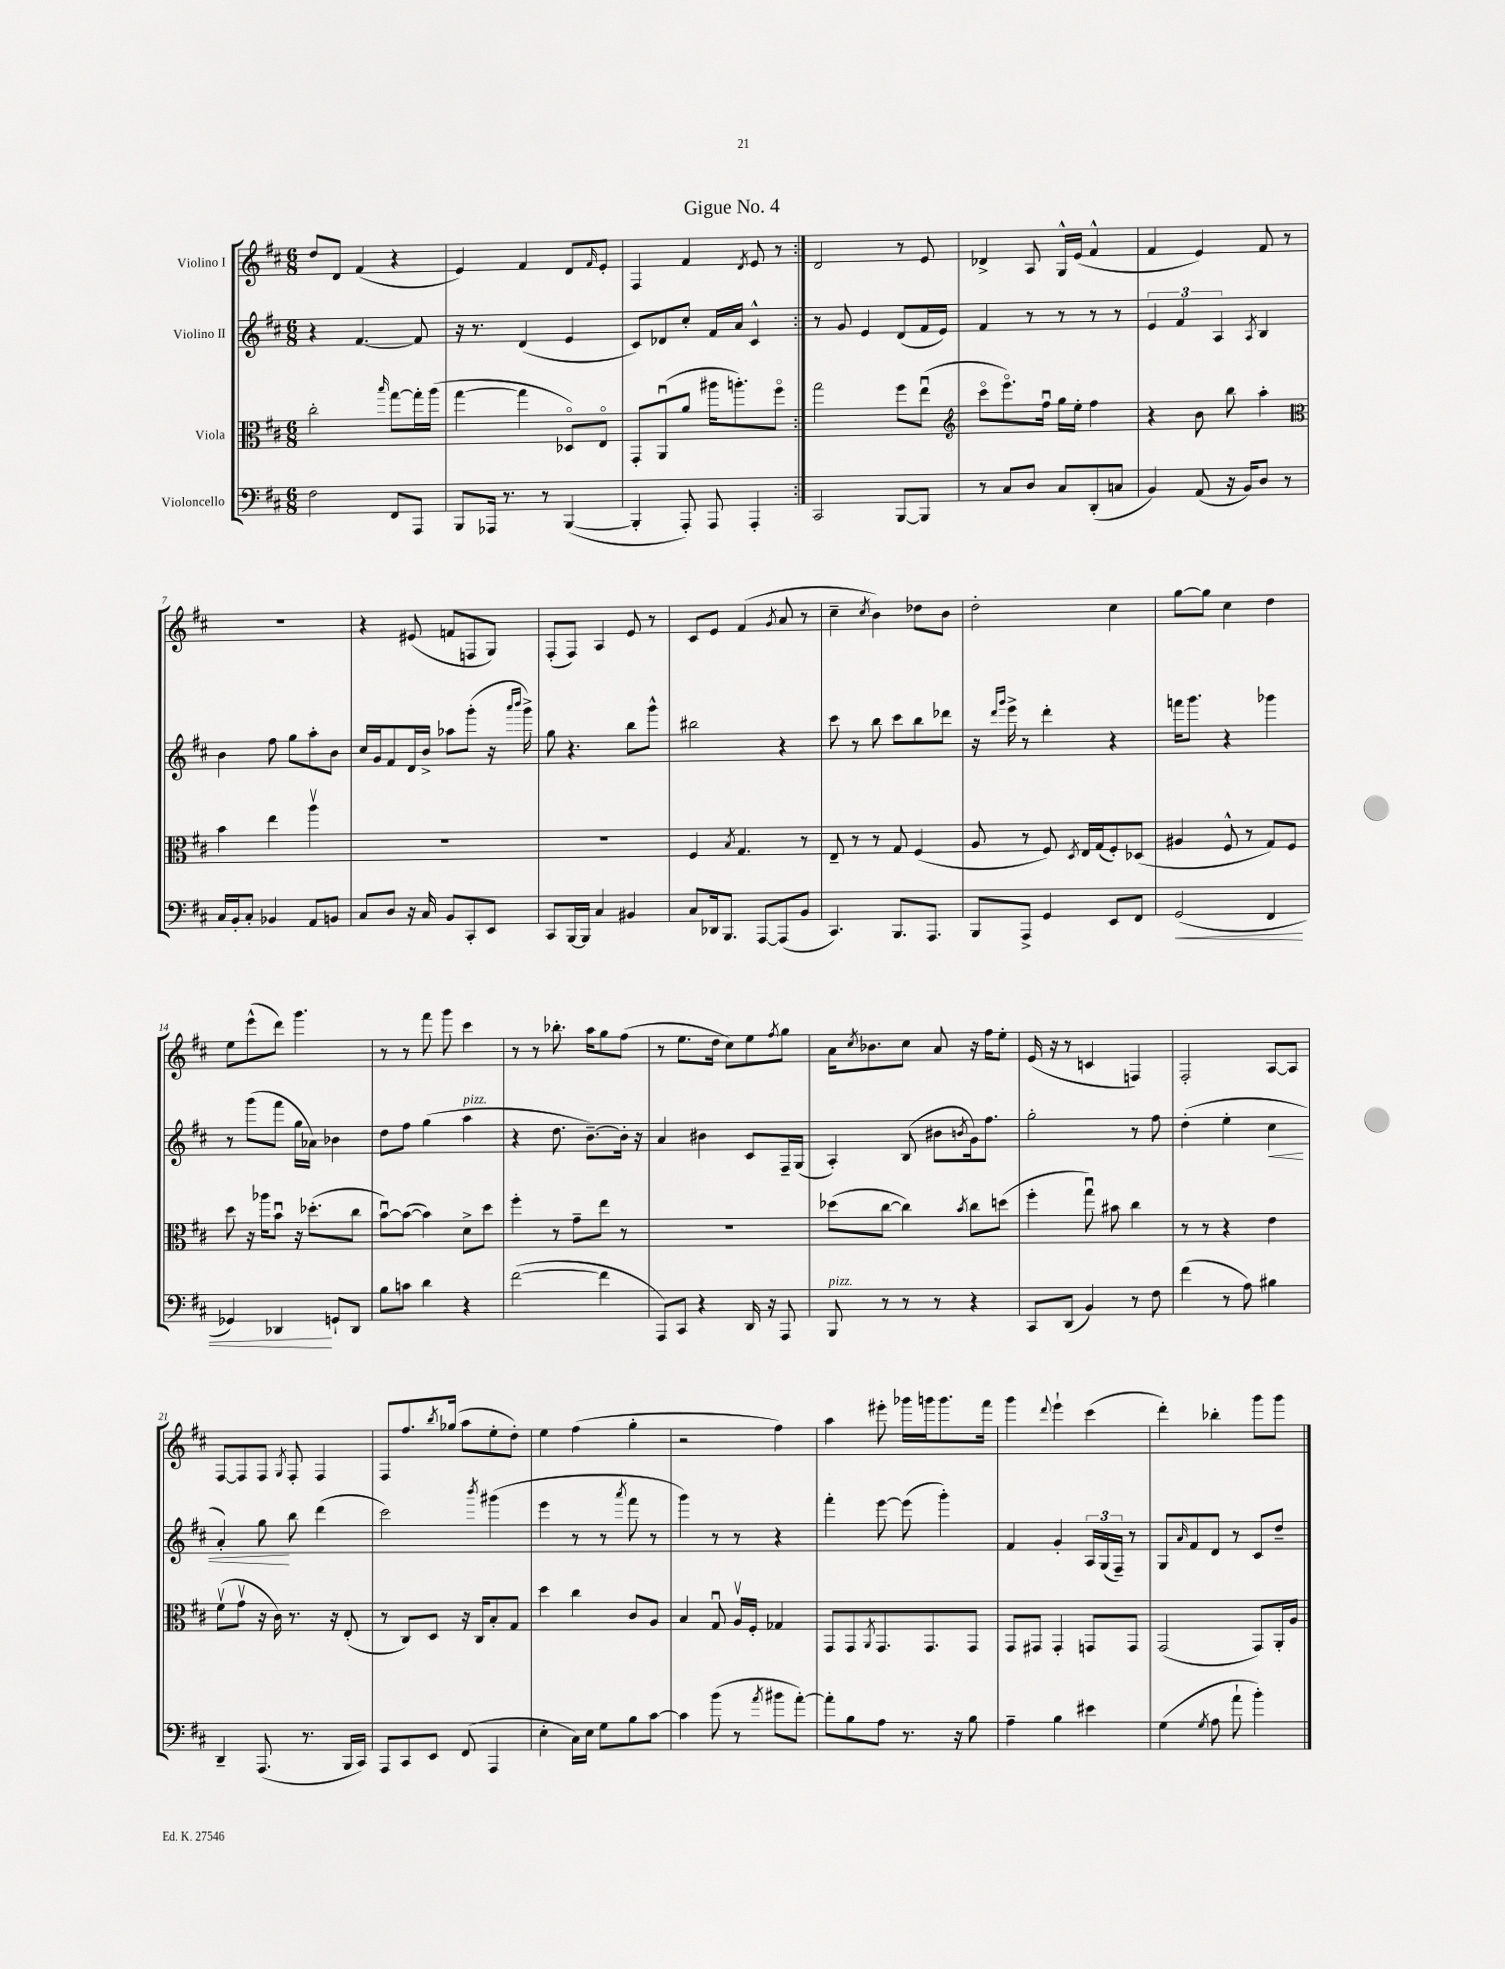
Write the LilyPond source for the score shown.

\header { title = "Gigue No. 4" }
<<
\new StaffGroup <<
\new Staff = "s0" \with { instrumentName = "Violino I" } {
    \clef treble \key d \major \numericTimeSignature \time 6/8
    \repeat volta 2 { d''8 d'8 fis'4( r4 |
    e'4) fis'4 d'8 \grace { fis'16 } e'8-. |
    fis4 fis'4 \acciaccatura { d'8 } e'8 r8 | }
    d'2 r8 e'8 |
    des'4-> a8 g16-^ e'16( fis'4-^ |
    fis'4 e'4) fis'8 r8 |
    R2. |
    r4 eis'8( f'8 f8 g8) |
    fis8-.( fis8) a4 e'8 r8 |
    cis'8 e'8 fis'4( \acciaccatura { g'8 } a'8 r8 |
    cis''4-- \acciaccatura { cis''8 } b'4) des''8 b'8 |
    d''2-. cis''4 |
    g''8~ g''8 cis''4 d''4 |
    e''8 e'''8-^( d'''8) g'''4. |
    r8 r8 fis'''8 g'''8 cis'''4 |
    r8 r8 bes''8.-. a''16 g''8 fis''8( |
    r8 e''8. d''16 cis''8) e''8 \acciaccatura { fis''8 } g''8 |
    a'16 \acciaccatura { cis''8 } bes'8. cis''8 a'8 r16 fis''16 e''8-. |
    e'16( r16 r8 c'4 f4) |
    fis2-. a8~ a8 |
    fis8~ fis8 fis8 \acciaccatura { g8 } fis8-. fis4 |
    fis8 fis''8. \acciaccatura { b''8 } ges''16( a''8 e''8-. d''8-.) |
    e''4 fis''4( g''4-. |
    r2 fis''4) |
    a''4 eis'''8-. ges'''16 g'''16 g'''8. fis'''16 |
    g'''4 \appoggiatura { d'''8 } e'''4-! cis'''4( |
    d'''4-.) bes''4-. g'''8 g'''8 \bar "|." |
}
\new Staff = "s1" \with { instrumentName = "Violino II" } {
    \clef treble \key d \major \numericTimeSignature \time 6/8
    \repeat volta 2 { r4 fis'4.~ fis'8 |
    r16 r8. d'4( e'4 |
    cis'8) des'8 cis''8-. fis'16 a'16 cis'4-^ | }
    r8 g'8 e'4 d'8( fis'16 e'16) |
    fis'4 r8 r8 r8 r8 |
    \tuplet 3/2 { e'4 fis'4 a4 } \acciaccatura { a8 } b4 |
    b'4 fis''8 g''8 a''8-. b'8 |
    cis''16 g'16 fis'8 d'16 b'16-> aes''8 g'''8-.( r16 \grace { a'''16 b'''16 } g'''16->) |
    g''8 r4. b''8 g'''8-^ |
    bis''2 r4 |
    cis'''8 r8 b''8 cis'''8 b''8 des'''8 |
    r16 \grace { d'''16 g'''16 } e'''16-> r8 d'''4-. r4 |
    f'''16 g'''8. r4 ges'''4 |
    r8 g'''8( fis'''8 g''16 aes'16) bes'4 |
    d''8 fis''8 g''4( a''4^\markup { \italic "pizz." } |
    r4 d''8. b'8.~--) b'16-. r16 |
    a'4 bis'4 cis'8 fis16-- g16( |
    a4-.) b8( bis'8 \acciaccatura { b'8 } g'16) fis''8. |
    g''2-. r8 fis''8 |
    d''4-.( e''4-. cis''4\< |
    a'4-.) g''8\! b''8 d'''4( |
    cis'''2) \acciaccatura { b'''8 } gis'''4( |
    e'''4 r8 r8 \acciaccatura { a'''8 } fis'''8 r8 |
    g'''4) r8 r8 r4 |
    fis'''4-. e'''8~ e'''8( g'''4-.) |
    fis'4 g'4-. \tuplet 3/2 { a16 g16( fis16--) } r8 |
    g8 \grace { a'16 } fis'8 d'8 r8 cis'8 d''8-- \bar "|." |
}
\new Staff = "s2" \with { instrumentName = "Viola" } {
    \clef alto \key d \major \numericTimeSignature \time 6/8
    \repeat volta 2 { cis''2-. \grace { b''16 } g''8~ g''16-. a''16( |
    g''4~ g''4 des8\flageolet) e8\flageolet |
    g,8-. a,8\downbow( a'8 ais''16 a''8.-.) fis''8\flageolet | }
    g''2 fis''8 e''8\downbow( |
    \clef treble cis'''8\flageolet e'''8.\flageolet) fis''16\downbow g''16 e''16-. fis''4 |
    r4 b'8 b''8 a''4-. |
    \clef alto b'4 e''4 a''4\upbow |
    R2. |
    R2. |
    fis4 \acciaccatura { b8 } g4. r8 |
    e8-- r8 r8 g8 fis4( |
    a8 r8 fis8) \acciaccatura { d8 } e16 g16( fis8-.) des8( |
    ais4 fis8-^ r8 g8) fis8 |
    d''8 r16 aes''16 b'8\downbow r16 des''8.-.( cis''8 |
    b'8~\downbow) b'8~( b'4) d'8-> d''8 |
    fis''4-. r8 g'8-- e''8 r8 |
    R2. |
    des''8( cis''8~ cis''4) \acciaccatura { b'8 } cis''8 d''8( |
    fis''4-. g''8\downbow) bis'8 cis''4 |
    r8 r8 r4 e'4 |
    fis'8\upbow( g'8\upbow r16 cis'16) r8. r16 e8-.( |
    r8 cis8) d8 r16 cis16 b8-. g8 |
    d''4 cis''4 cis'8 a8 |
    b4 g8\downbow a16\upbow fis16-. ges4 |
    g,8 g,8 \acciaccatura { a,8 } g,8. g,8. g,8 |
    g,8 gis,8 gis,4-. g,8 g,8 |
    g,2( g,8) a,16-. a16 \bar "|." |
}
\new Staff = "s3" \with { instrumentName = "Violoncello" } {
    \clef bass \key d \major \numericTimeSignature \time 6/8
    \repeat volta 2 { fis2 fis,8 a,,8 |
    b,,8 aes,,16 r8. r8 b,,4~( |
    b,,4-. a,,8-.) a,,8 a,,4-. | }
    cis,2 b,,8~ b,,8 |
    r8 cis8 d8 cis8 d,8-.( c8 |
    b,4) a,8( r16 b,16) d8 r8 |
    cis16 b,16-. cis8-. bes,4 a,8 b,8 |
    cis8 d8 r16 cis16 b,8 cis,8-. e,8 |
    cis,8 b,,16~ b,,16 cis4 bis,4 |
    cis8 des,16 b,,8. a,,8~ a,,8( b,8 |
    cis,4.) b,,8. a,,8. |
    b,,8 a,,8-> g,4 e,8 fis,8 |
    g,2\<( fis,4 |
    ges,4) des,4\! g,8-! des,8 |
    b8 c'8 d'4 r4 |
    fis'2~( fis'4 |
    a,,8) cis,8 r4 d,16 r16 a,,8 |
    b,,8^\markup { \italic "pizz." } r8 r8 r8 r4 |
    cis,8 d,8( b,4) r8 fis8 |
    fis'4( r8 a8) bis4 |
    d,4-- a,,8.( r8. b,,16 cis,16) |
    a,,8 cis,8 e,8 fis,8( a,,4 |
    e4-. cis16) e16 g8 b8 cis'8~ |
    cis'4 b'8( r8 \acciaccatura { a'8 } bis'8 a'8~-.) |
    a'8-. b8 a8 r8. r16 b8 |
    a4-- b4 eis'4 |
    g4( \acciaccatura { g8 } a8 a'8-! b'4-.) \bar "|." |
}
>>
>>
